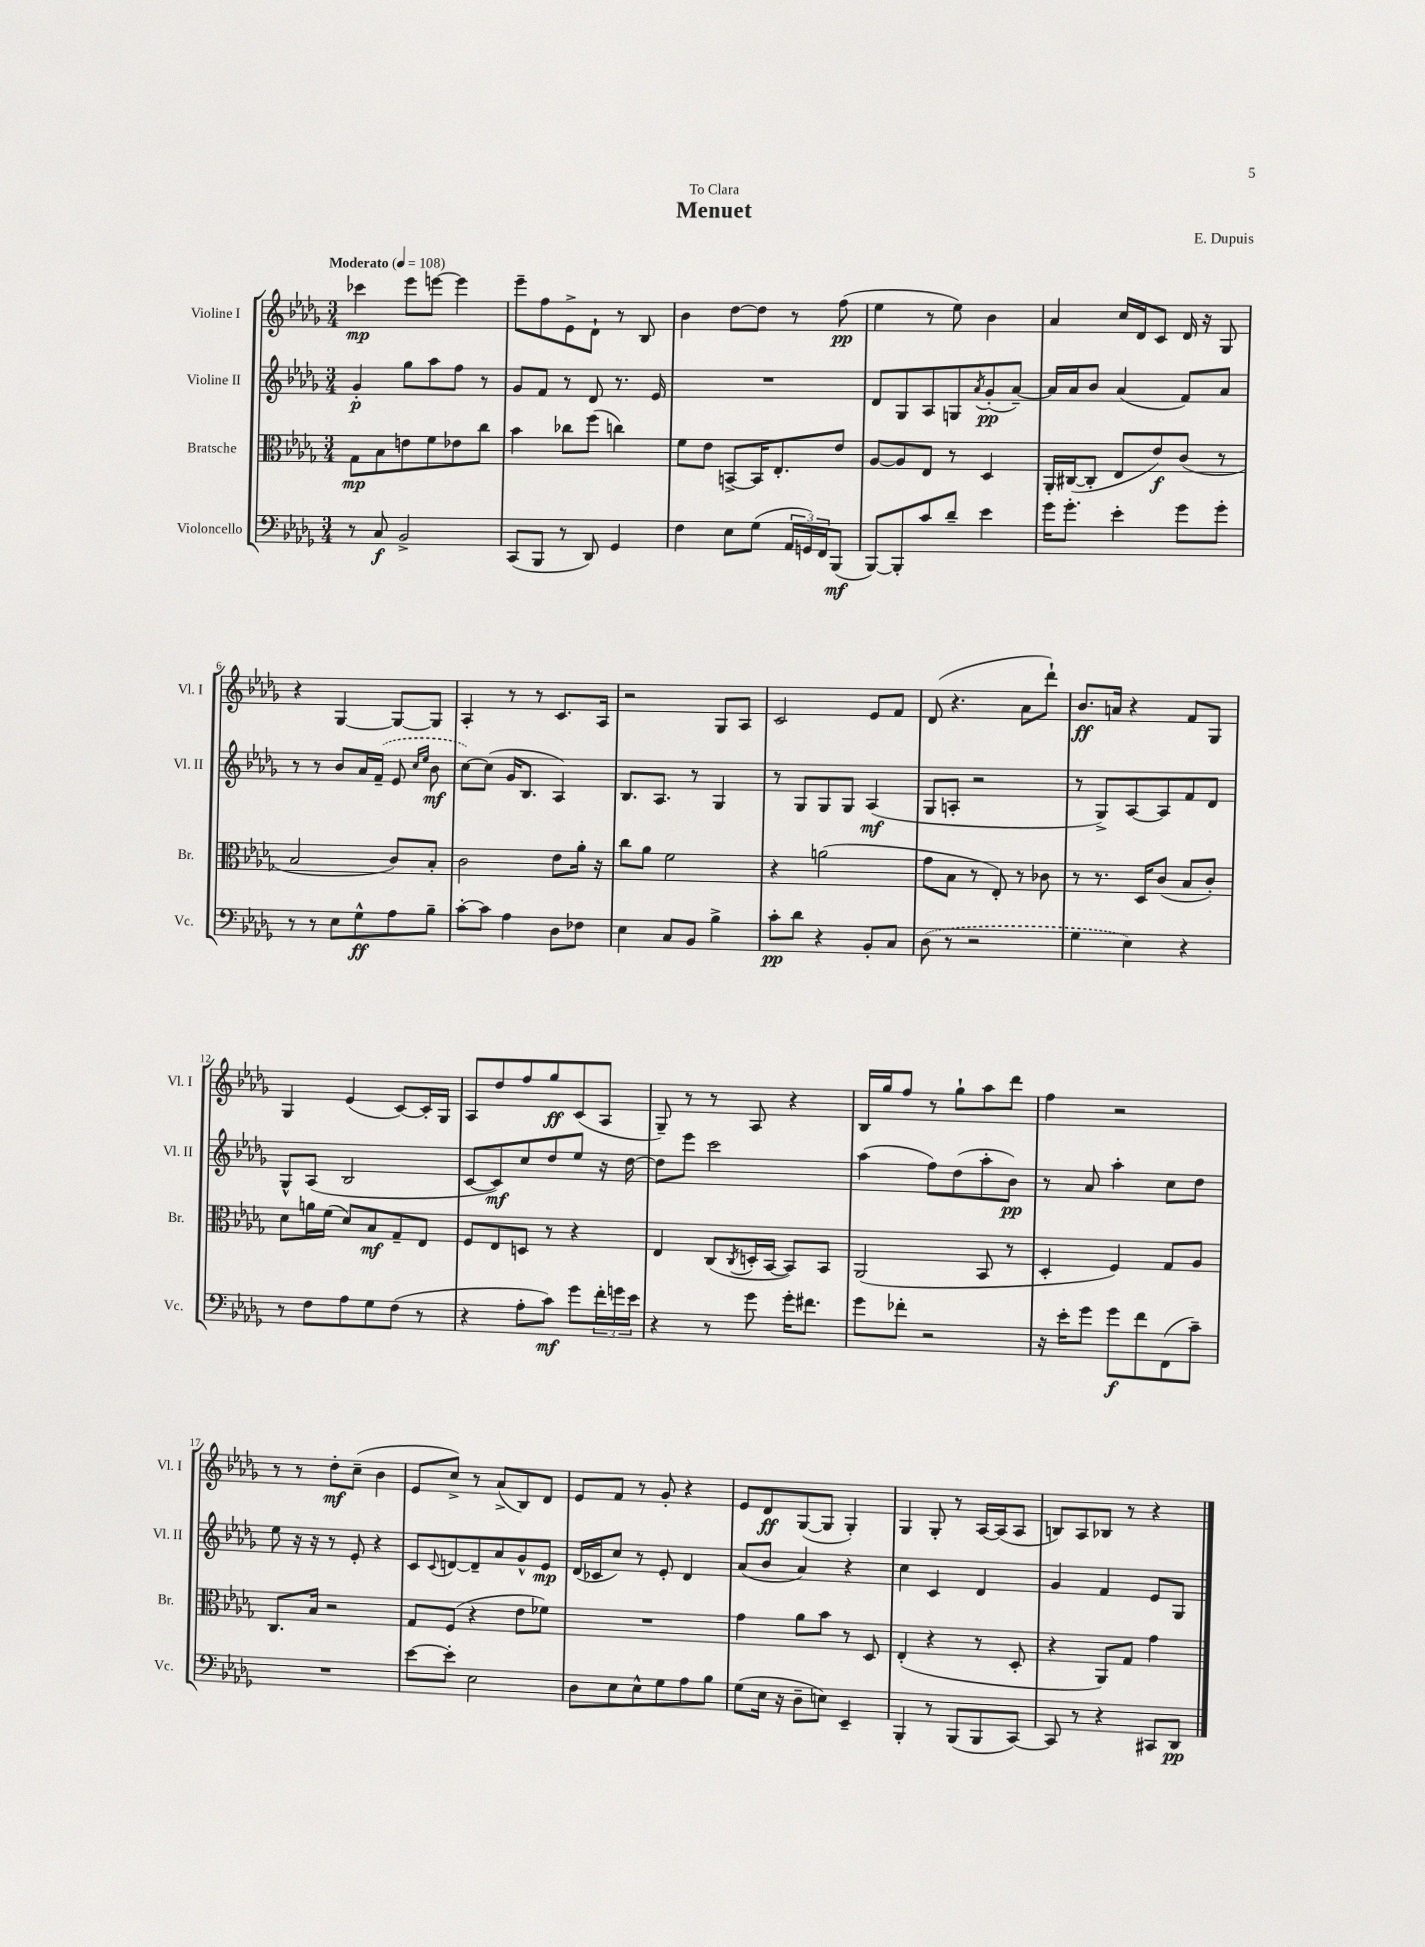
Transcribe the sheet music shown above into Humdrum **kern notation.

**kern	**kern	**kern	**kern
*staff4	*staff3	*staff2	*staff1
*clefF4	*clefC3	*clefG2	*clefG2
*k[b-e-a-d-g-]	*k[b-e-a-d-g-]	*k[b-e-a-d-g-]	*k[b-e-a-d-g-]
*M3/4	*M3/4	*M3/4	*M3/4
*MM108	*MM108	*MM108	*MM108
8r	8G-	4g-'	4ccc-
8C	8B-	.	.
2BB-^	8e	8gg-	8eee-
.	8f	8aa-	[8eee
.	8e-	8ff	4eee]
.	8cc	8r	.
=	=	=	=
(8CC	4b-	8g-	8eee-~
8BBB-	.	8f	8ff
8r	8cc-	8r	8e-^
8DD-)	(8ff	8d-	8d-`
4GG-	4cc)	8.r	8r
.	.	.	8B-
.	.	16e-	.
=	=	=	=
4F	8f	2.r	4b-
.	8e-	.	.
8E-	[8BB^	.	[8dd-
(8G-	16BB]	.	8dd-]
.	8.E-'	.	.
24AA-	.	.	8r
24GG)	.	.	.
24FF	.	.	.
(8BBB-	8e-	.	(8ff
=	=	=	=
[8BBB-)	[8A-	8d-	4ee-
8BBB-']	8A-]	8G-	.
8c	8E-	8A-	8r
8d-~	8r	8G	8ee-)
.	.	8qa-	.
4e-	4D-	(8g-'	4b-
.	.	[8a-~)	.
=	=	=	=
16g-	16AA-'	16a-]	4a-
8.g-'	([16C#	16a-	.
.	8C#']	8b-	.
4e-'	8E-	(4a-	16cc
.	.	.	16d-
.	8e-)	.	8c
8g-	(8c	8f)	16d-
.	.	.	16r
8g-'	8r	8a-	8G-
=	=	=	=
8r	2B-	8r	4r
8r	.	8r	.
8E-	.	8b-	[4G-
8G-^^	.	16a-	.
.	.	(16f~	.
8A-	8c)	8e-	8G-_
.	.	16qqcc	.
.	.	16qqee-	.
8B-~	8B-'	8b-	8G-]
=	=	=	=
[8c'	2c	[8cc)	4A-'
8c]	.	(8cc]	.
4A-	.	16g-	8r
.	.	8.B-	.
.	.	.	8r
8D-	8e-	4A-)	8.c
8F-	16a-'	.	.
.	16r	.	16A-
=	=	=	=
4E-	8cc	8.B-	2r
.	8a-	.	.
.	.	8.A-	.
8C	2f	.	.
8BB-	.	8r	.
4B-^	.	4G-	8G-
.	.	.	8A-
=	=	=	=
8c'	4r	8r	2c
8d-	.	8G-	.
4r	(2a	8G-	.
.	.	8G-	.
8BB-'	.	(4A-	8e-
8C	.	.	8f
=	=	=	=
(8D-	8g-	8G-	(8d-
8r	8B-	8A'	4.r
2r	8r	2r	.
.	8E-')	.	.
.	8r	.	8a-
.	8c-	.	8ddd-`)
=	=	=	=
4G-	8r	8r	8.b-
.	8.r	8G-^)	.
.	.	.	16a
4E-)	.	[8A-	4r
.	16D-	.	.
.	(8c	8A-]	.
4r	8B-	8f	8f
.	8c')	8d-	8G-
=	=	=	=
8r	8d-	8G-^^	4G-
8F	16a	(8A-	.
.	(16f	.	.
8A-	8d-)	2B-	(4e-
8G-	8B-	.	.
(8F	8G-~	.	[8c)
8r	8E-	.	16c']
.	.	.	16G-
=	=	=	=
4r	8F	[8c	8A-
.	8E-	8c])	8dd-
8A-'	8D	8cc	8ff
8c)	8r	8dd-	8gg-
8g-	4r	8ee-	(8c
24f'	.	16r	8A-
24g	.	.	.
.	.	[16dd-	.
24e-	.	.	.
=	=	=	=
4r	4E-	8dd-]	8G-~)
.	.	8eee-	8r
8r	(8C	2ccc	8r
.	8qC	.	.
8g-	16D'	.	8A-
.	[16BB-	.	.
16g-'	8BB-])	.	4r
8.f#	.	.	.
.	8BB-	.	.
=	=	=	=
8g-	(2AA-	(4aa-	16B-
.	.	.	16gg-
8f-'	.	.	8ff
2r	.	8ff)	8r
.	.	(8dd-	8gg-`
.	8BB-	8aa-'	8aa-
.	8r	8b-)	8ddd-
=	=	=	=
16r	4D-'	8r	4ff
16e-'	.	.	.
8g-	.	8a-	.
8g-	4F)	4aa-'	2r
8f	.	.	.
(8FF	8G-	8cc	.
8c~)	8A-	8dd-	.
=	=	=	=
2.r	8.C	8ee-	8r
.	.	16r	8r
.	16B-	16r	.
.	2r	8r	8dd-'
.	.	8e-'	(8cc~
.	.	4r	4b-
=	=	=	=
[8e-	8G-	8c	8e-
.	.	8qqc	.
8e-']	(8F	[8d	8cc^)
2E-	4r	8d~]	8r
.	.	8a-	(8a-^
.	8e-	8g-^^	8B-)
.	8f-)	8e-	8d-
=	=	=	=
8D-	2.r	(16d-	8e-
.	.	16c-	.
8E-	.	8cc)	8f
8E-^^	.	8r	8r
8G-	.	8e-'	8g-'
8A-	.	4d-	4r
8B-	.	.	.
=	=	=	=
(8G-	4g-	(8a-	8e-
16E-	.	8b-	8d-
16r	.	.	.
8D-~	8a-	4a-)	([8G-
8E)	8b-	.	8G-]
4EE-~	8r	4r	4G-')
.	8D-	.	.
=	=	=	=
4BBB-'	(4E-'	4cc	4G-
8r	4r	4c	8G-'
(8BBB-	.	.	8r
8BBB-	8r	4d-	[16A-
.	.	.	(16A-]
[8CC)	8D-'	.	8A-
=	=	=	=
8CC]	4r	4g-	8B)
8r	.	.	8A-
4r	8AA-)	4f	8B-
.	8G-	.	8r
8CC#	4g-	8e-	4r
8DD-	.	8G-	.
==	==	==	==
*-	*-	*-	*-
